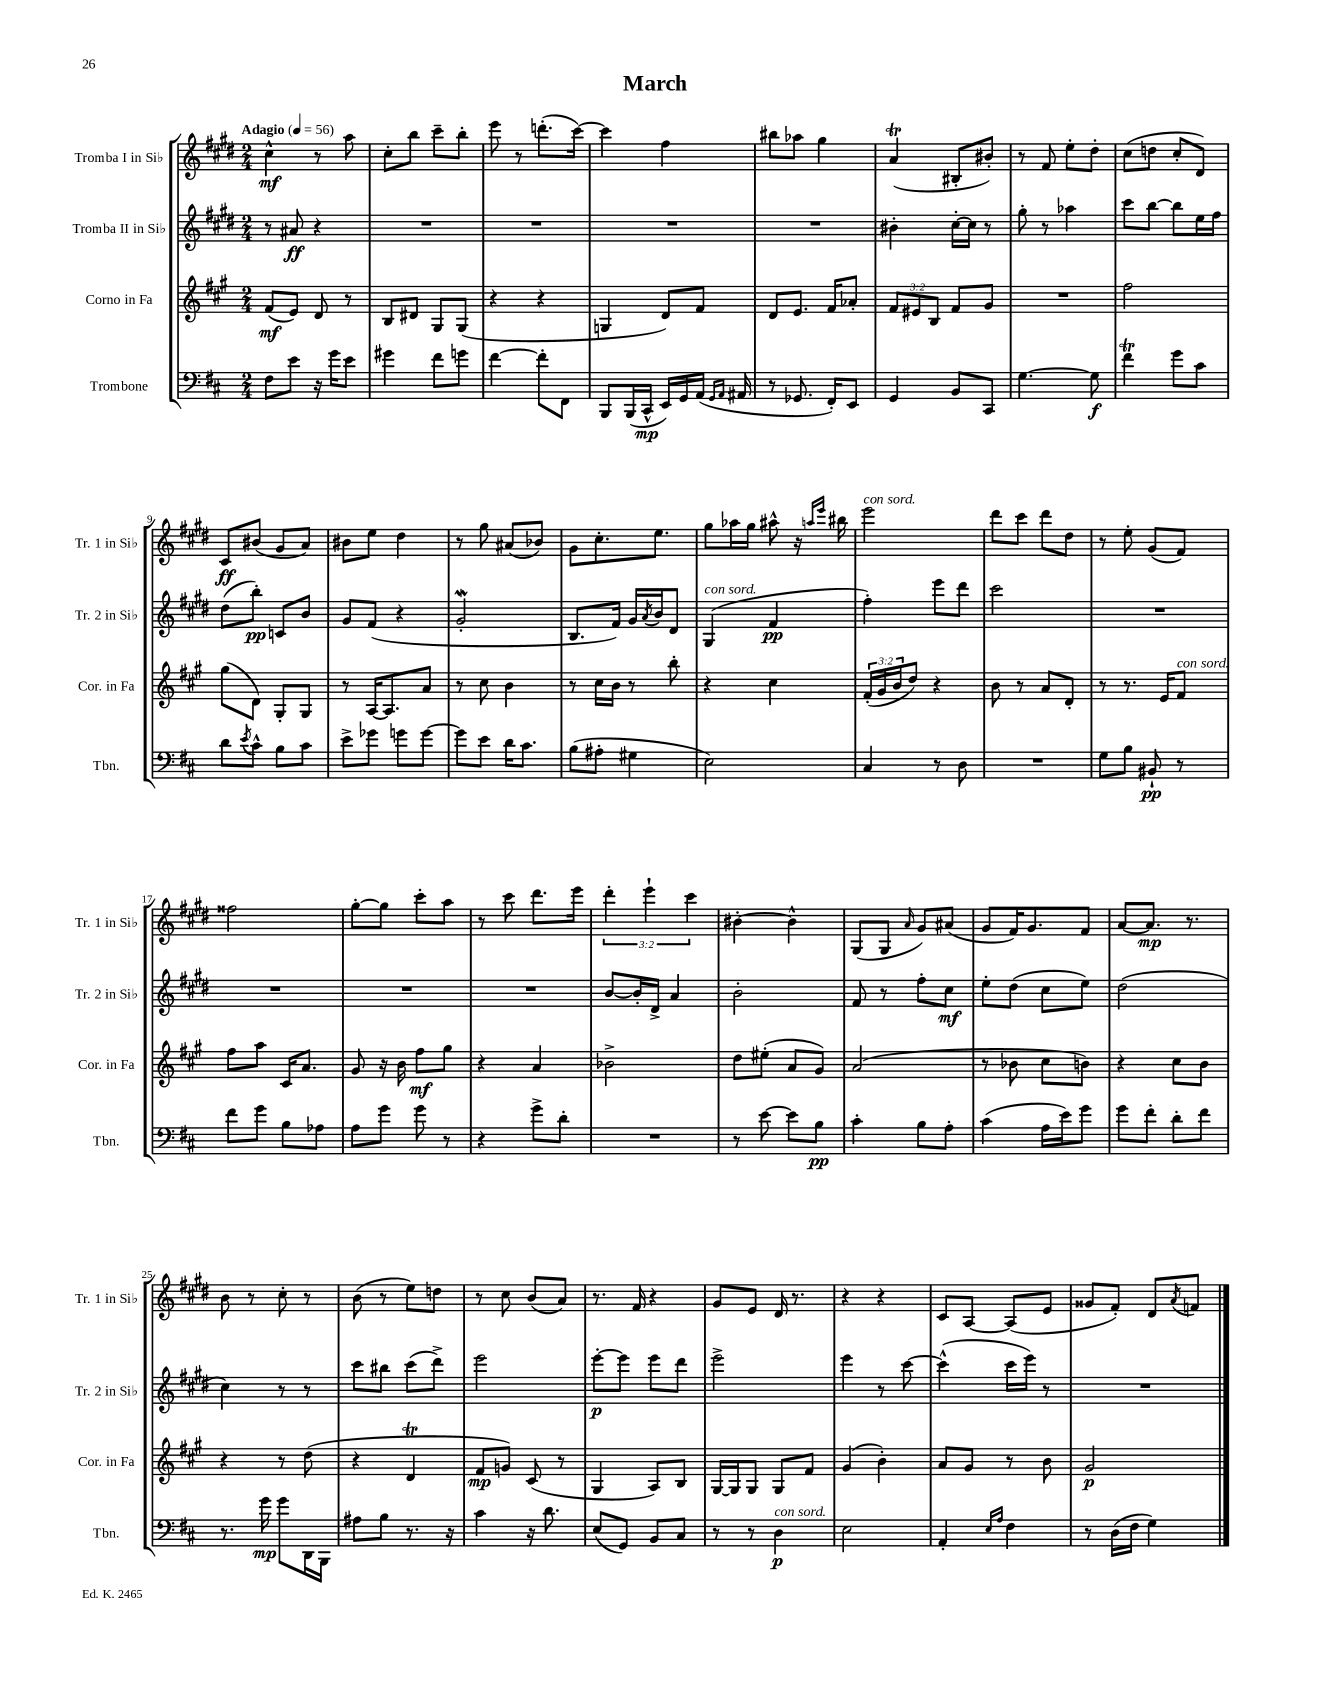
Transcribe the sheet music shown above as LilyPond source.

\header { title = "March" }
<<
\new StaffGroup <<
\new Staff = "s0" \with { instrumentName = "Tromba I in Sib" shortInstrumentName = "Tr. 1 in Sib" } {
    \clef treble \key e \major \numericTimeSignature \time 2/4 \override Staff.TupletNumber.text = #tuplet-number::calc-fraction-text \tempo "Adagio" 4 = 56
    cis''4-^\mf r8 a''8 |
    cis''8-. b''8 cis'''8-- b''8-. |
    e'''8 r8 d'''8.-.( cis'''16~) |
    cis'''4 fis''4 |
    bis''8 aes''8 gis''4 |
    a'4\trill( bis8-. bis'8-.) |
    r8 fis'8 e''8-. dis''8-. |
    cis''8( d''8 cis''8-. dis'8) |
    cis'8\ff bis'8( gis'8 a'8) |
    bis'8 e''8 dis''4 |
    r8 gis''8 ais'8( bes'8) |
    gis'8 cis''8.-. e''8. |
    gis''8 aes''16 gis''16 ais''8-^ r16 \grace { a''16 e'''16 } bis''16 |
    e'''2^\markup { \italic "con sord." } |
    dis'''8 cis'''8 dis'''8 dis''8 |
    r8 e''8-. gis'8( fis'8) |
    fisis''2 |
    gis''8~-. gis''8 cis'''8-. a''8 |
    r8 cis'''8 dis'''8. e'''16 |
    \tuplet 3/2 { dis'''4-. e'''4-! cis'''4 } |
    bis'4~-. bis'4-^ |
    gis8( gis8 \grace { a'16 } gis'8) ais'8( |
    gis'8 fis'16) gis'8. fis'8 |
    a'8~ a'8.\mp r8. |
    b'8 r8 cis''8-. r8 |
    b'8( r8 e''8) d''8 |
    r8 cis''8 b'8( a'8) |
    r8. fis'16 r4 |
    gis'8 e'8 dis'16 r8. |
    r4 r4 |
    cis'8 a8~ a8( e'8 |
    gisis'8 fis'8-.) dis'8 \acciaccatura { a'8 } f'8 \bar "|." |
}
\new Staff = "s1" \with { instrumentName = "Tromba II in Sib" shortInstrumentName = "Tr. 2 in Sib" } {
    \clef treble \key e \major \numericTimeSignature \time 2/4
    r8 ais'8\ff r4 |
    R2 |
    R2 |
    R2 |
    R2 |
    bis'4-. cis''16~-. cis''16 r8 |
    gis''8-. r8 aes''4 |
    cis'''8 b''8~ b''8 e''16 fis''16 |
    dis''8( b''8-.\pp) c'8 b'8 |
    gis'8 fis'8( r4 |
    gis'2-.\mordent |
    b8. fis'16) gis'16 \acciaccatura { a'8 } b'16 dis'8 |
    gis4^\markup { \italic "con sord." }( fis'4\pp |
    fis''4-.) e'''8 dis'''8 |
    cis'''2 |
    R2 |
    R2 |
    R2 |
    R2 |
    b'8~ b'16-. dis'16-> a'4 |
    b'2-. |
    fis'8 r8 fis''8-. cis''8\mf |
    e''8-. dis''8( cis''8 e''8) |
    dis''2( |
    cis''4) r8 r8 |
    cis'''8 bis''8 cis'''8( dis'''8->) |
    e'''2 |
    e'''8~-.\p e'''8 e'''8 dis'''8 |
    e'''2-> |
    e'''4 r8 cis'''8~ |
    cis'''4-^( cis'''16 e'''16) r8 |
    R2 \bar "|." |
}
\new Staff = "s2" \with { instrumentName = "Corno in Fa" shortInstrumentName = "Cor. in Fa" } {
    \clef treble \key a \major \numericTimeSignature \time 2/4 \override Staff.TupletNumber.text = #tuplet-number::calc-fraction-text
    fis'8\mf( e'8) d'8 r8 |
    b8 dis'8 gis8 gis8( |
    r4 r4 |
    g4 d'8) fis'8 |
    d'8 e'8. fis'16 aes'8-. |
    \tuplet 3/2 { fis'8 eis'8 b8 } fis'8 gis'8 |
    R2 |
    fis''2 |
    gis''8( d'8) gis8-. gis8 |
    r8 a16~ a8. a'8 |
    r8 cis''8 b'4 |
    r8 cis''16 b'16 r8 b''8-. |
    r4 cis''4 |
    \tuplet 3/2 { fis'16-.( gis'16 b'16 } d''8) r4 |
    b'8 r8 a'8 d'8-. |
    r8 r8. e'16 fis'8^\markup { \italic "con sord." } |
    fis''8 a''8 cis'16 a'8. |
    gis'8 r16 b'16 fis''8\mf gis''8 |
    r4 a'4 |
    bes'2-> |
    d''8 eis''8-.( a'8 gis'8) |
    a'2( |
    r8 bes'8 cis''8 b'8) |
    r4 cis''8 b'8 |
    r4 r8 d''8( |
    r4 d'4\trill |
    fis'8\mp g'8) cis'8( r8 |
    gis4 a8) b8 |
    gis16~ gis16 gis8 gis8 fis'8 |
    gis'4( b'4-.) |
    a'8 gis'8 r8 b'8 |
    gis'2\p \bar "|." |
}
\new Staff = "s3" \with { instrumentName = "Trombone" shortInstrumentName = "Tbn." } {
    \clef bass \key d \major \numericTimeSignature \time 2/4
    fis8 e'8 r16 g'16 e'8 |
    gis'4 fis'8 g'8 |
    fis'4~ fis'8-. fis,8 |
    b,,8 b,,16( cis,16-^\mp e,16) g,16 a,16( \grace { g,16 a,16 } ais,16 |
    r8 ges,8. fis,16-.) e,8 |
    g,4 b,8 cis,8 |
    g4.~ g8\f |
    fis'4\trill g'8 cis'8 |
    d'8 \acciaccatura { e'8 } cis'8-^ b8 cis'8 |
    e'8-> ges'8 g'8 g'8~ |
    g'8 e'8 d'16 cis'8. |
    b8( ais8-. gis4 |
    e2) |
    cis4 r8 d8 |
    R2 |
    g8 b8 bis,8-!\pp r8 |
    fis'8 g'8 b8 aes8 |
    a8 g'8 g'8 r8 |
    r4 g'8-> d'8-. |
    R2 |
    r8 e'8~ e'8 b8\pp |
    cis'4-. b8 a8-. |
    cis'4( a16 e'16) g'8 |
    g'8 fis'8-. d'8-. fis'8 |
    r8. g'16\mp g'8 d,16 b,,16 |
    ais8 b8 r8. r16 |
    cis'4 r16 d'8. |
    e8( g,8) b,8 cis8 |
    r8 r8 d4\p^\markup { \italic "con sord." } |
    e2 |
    a,4-. \grace { e16 a16 } fis4 |
    r8 d16( fis16 g4) \bar "|." |
}
>>
>>
